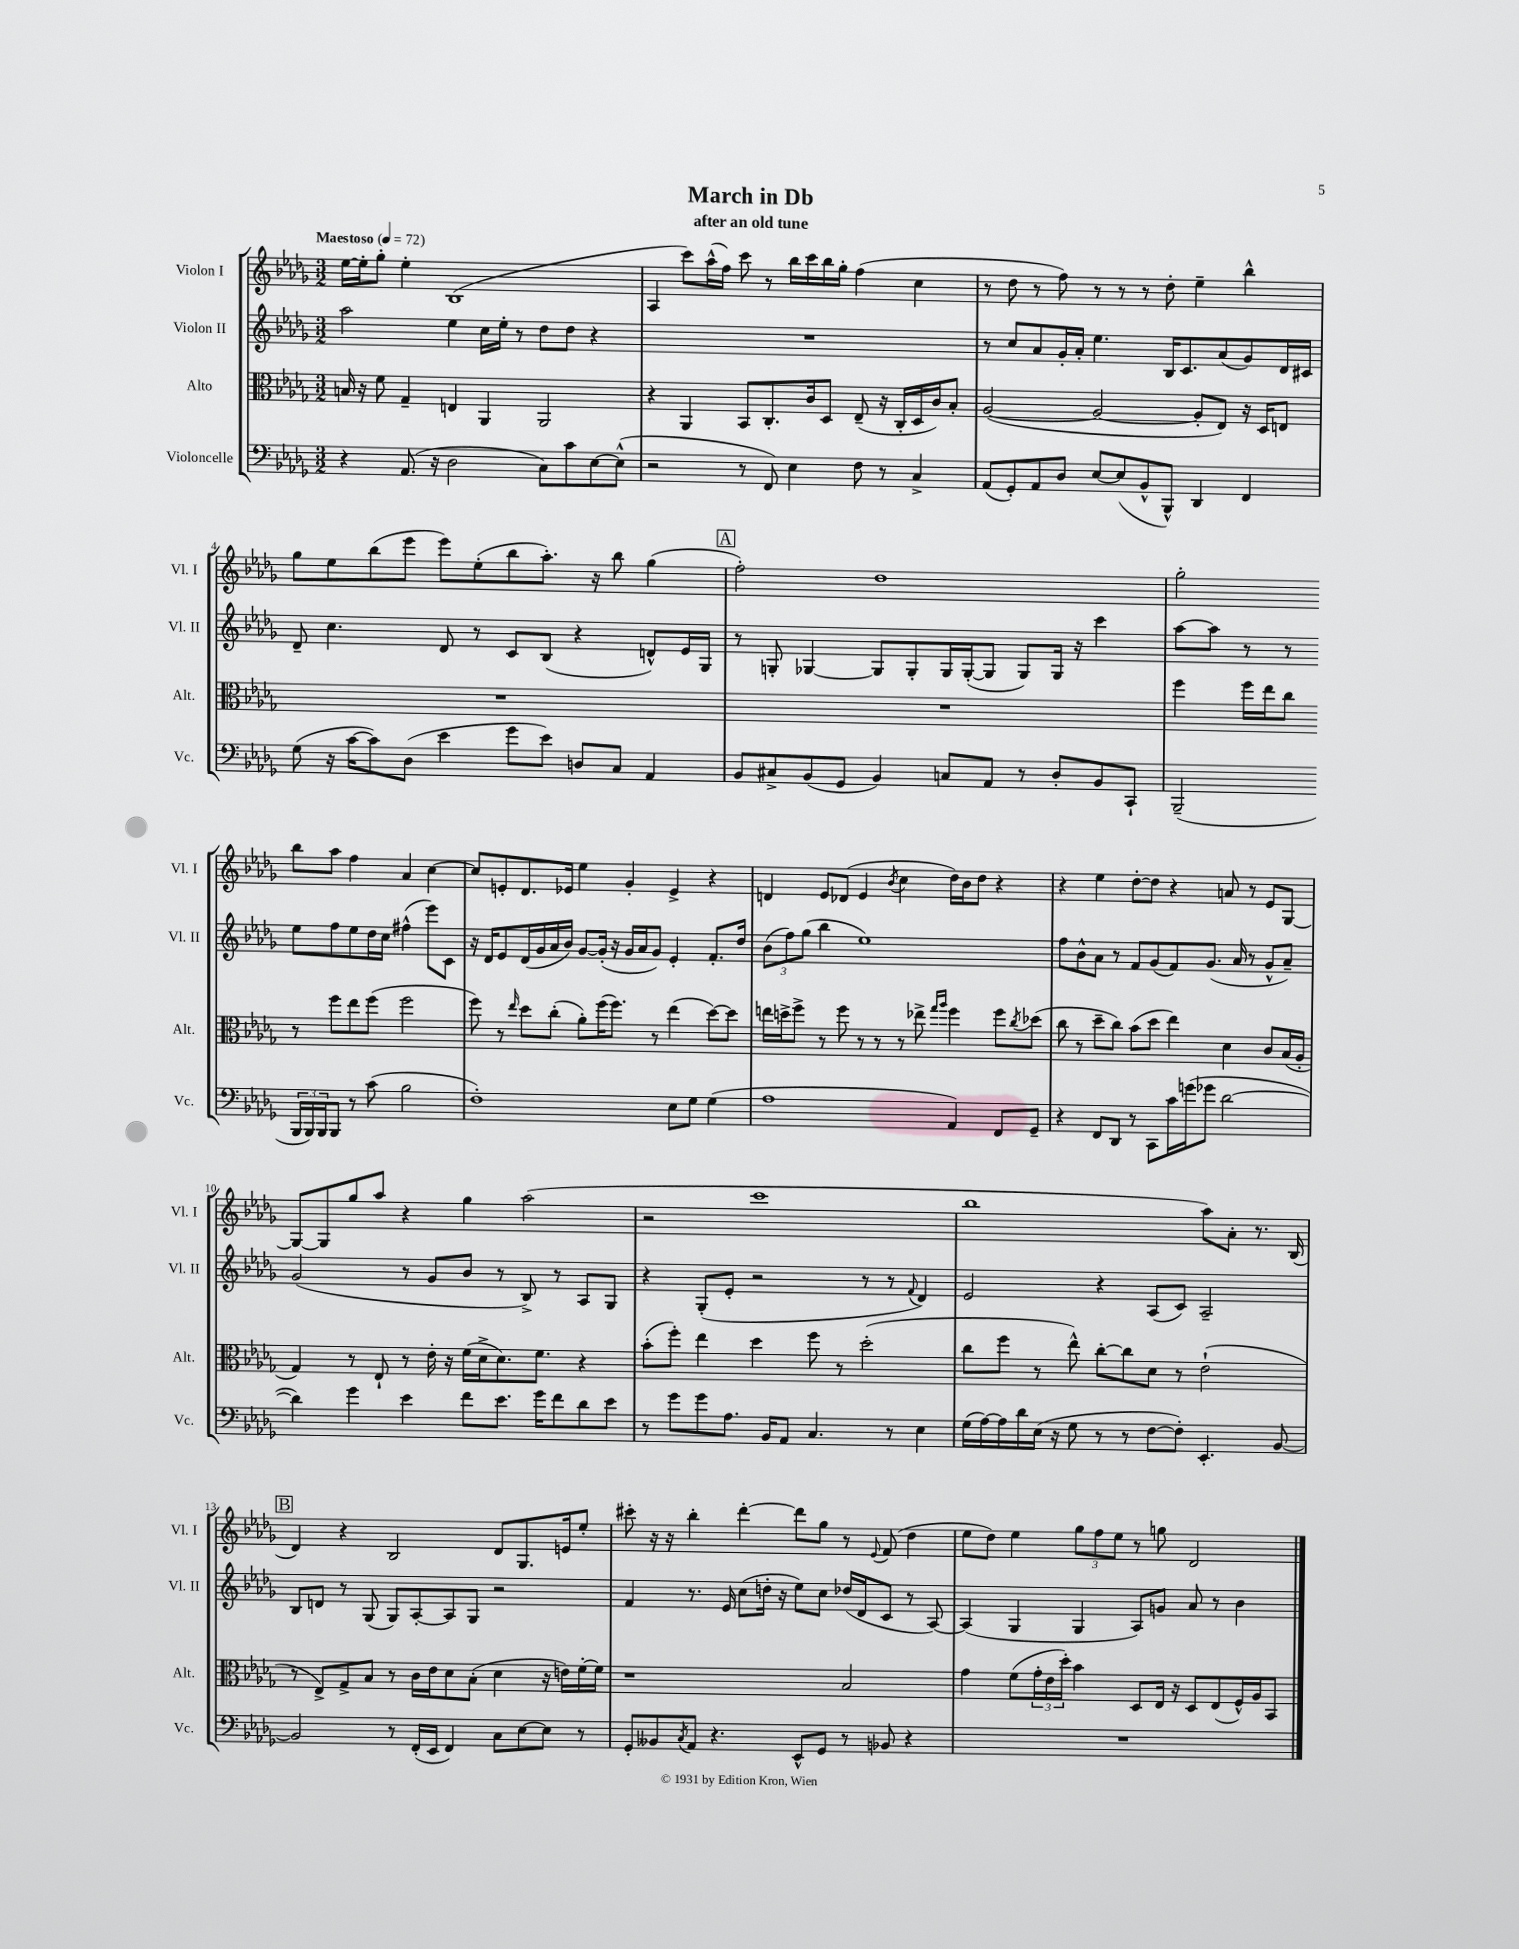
\header { title = "March in Db" subtitle = "after an old tune" }
<<
\new StaffGroup <<
\new Staff = "s0" \with { instrumentName = "Violon I" shortInstrumentName = "Vl. I" } {
    \clef treble \key des \major \numericTimeSignature \time 3/2 \tempo "Maestoso" 4 = 72
    ees''16~ ees''16-. ges''8-. ees''4-. bes1( |
    aes4 c'''8) aes''16-^( f''16) c'''8 r8 bes''16 c'''16 bes''16 ges''16-. f''4( c''4 |
    r8 des''8 r8 f''8) r8 r8 r8 des''8-. ees''4-- bes''4-^ |
    ges''8 ees''8 bes''8( ees'''8 ees'''8) ees''8-.( bes''8 aes''8.-.) r16 bes''8 ges''4( |
    \mark \markup { \box "A" } f''2-.) des''1 |
    ges''2-. bes''8 aes''8 f''4 aes'4 c''4~ |
    c''8 e'8-. des'8. ees'16 ees''4 ges'4-. ees'4-> r4 |
    d'4 ees'8 des'8( ees'4 \acciaccatura { bes'8 } c''4 des''16) bes'16 des''8 r4 |
    r4 ees''4 des''8~-. des''8 r4 a'8 r8 ees'8 ges8~ |
    ges8~ ges8 ges''8 aes''8 r4 ges''4 aes''2( |
    r2 c'''1 |
    bes''1 aes''8) aes'8-. r8. bes16( |
    \mark \markup { \box "B" } des'4) r4 bes2 des'8 ges8. e'16 ees''8-. |
    cis'''8-. r16 r16 bes''4-. des'''4~-. des'''8 ges''8 r8 \appoggiatura { ees'8 } f'8( des''4 |
    ees''8 des''8) ees''4 \tuplet 3/2 { ges''8 f''8 ees''8 } r8 g''8 des'2 \bar "|." |
}
\new Staff = "s1" \with { instrumentName = "Violon II" shortInstrumentName = "Vl. II" } {
    \clef treble \key des \major \numericTimeSignature \time 3/2
    aes''2 ees''4 c''16 ees''16-. r8 des''8 des''8 r4 |
    R1. |
    r8 c''8 aes'8 ges'16-. aes'16-. ees''4. bes16 c'8. aes'8( ges'8) des'16 cis'16 |
    des'8-- c''4. des'8 r8 c'8 bes8( r4 d'8-^) ees'16 ges16 |
    \mark \markup { \box "A" } r8 g8-. ges4~ ges8 ges8-. ges16 ges16~-.( ges8 ges8) ges16 r16 c'''4 |
    aes''8~ aes''8 r8 r8 ees''8 f''8 ees''8 des''16 c''16 fis''4-^( ees'''8) c'8 |
    r16 des'16 ees'8 des'16( ges'16 aes'16 bes'16) ges'8~ ges'16-.( r16 ges'16 aes'16 ges'8) ees'4-. f'8.-. des''16 |
    \tuplet 3/2 { bes'8( f''8) ges''8( } bes''4 ees''1) |
    f''8 bes'8-^ aes'8 r8 f'8 ges'8( f'8) ges'8.( aes'16 r8 ges'8-^ aes'8--) |
    ges'2( r8 ges'8 bes'8 r8 bes8->) r8 aes8 ges8 |
    r4 ges8-.( ees'8-. r2 r8 r8 \appoggiatura { f'8 } des'4) |
    ees'2 r4 aes8( c'8) aes2-- |
    \mark \markup { \box "B" } bes8 d'8 r8 ges8( ges8) aes8~-. aes8 ges8 r2 |
    f'4 r8. ees'16 c''8( d''16-. r16 ees''8) c''8 des''16( des'16 c'8 r8 aes8~) |
    aes4( ges4 ges4 aes8) g'8 aes'8 r8 bes'4 \bar "|." |
}
\new Staff = "s2" \with { instrumentName = "Alto" shortInstrumentName = "Alt." } {
    \clef alto \key des \major \numericTimeSignature \time 3/2
    b16 r16 f'8 ges4-- e4 aes,4 aes,2 |
    r4 aes,4 bes,8 c8.-. c'16 des8 ees8--( r16 c16-. des16 c'16) bes8-. |
    aes2~( aes2~ aes8-. ees8) r16 des16 e8 |
    R1. |
    \mark \markup { \box "A" } R1. |
    f''4 f''16 ees''16 c''8 r8 f''8 ees''8 f''8( f''2 |
    f''8) r8 \grace { ees''16 } des''8 c''8-.( aes'8-.) f''16( f''8.) r8 ees''4( des''8~) des''8 |
    e''16 d''16-> f''8-> r8 f''8 r8 r8 r8 ees''8-> \grace { ges''16 aes''16 } f''4 f''8 \acciaccatura { c''8 } des''8( |
    c''8 r8 des''8-- c''8) bes'8( des''8 ees''4) des'4 c'8 bes16( aes16-. |
    ges4) r8 ees8-! r8 ees'16-. r16 f'16( des'16-> des'8.) f'8. r4 |
    bes'8-.( f''8-.) ees''4 des''4 f''8 r8 des''2-.( |
    c''8 f''8 r8 ees''8-^) c''8~-. c''8 des'8 r8 ees'2-!( |
    \mark \markup { \box "B" } r8 ees8->) ges8-> bes8 r8 c'16 ees'16 des'8 bes8-.( des'4 r16 e'16) f'16~-. f'16 |
    r1 bes2 |
    ges'4 f'8( \tuplet 3/2 { ges'16-. ees'16 des''16-.) } bes'4 des8 ees16 r16 des8 ees8( f16-^) aes16 bes,8 \bar "|." |
}
\new Staff = "s3" \with { instrumentName = "Violoncelle" shortInstrumentName = "Vc." } {
    \clef bass \key des \major \numericTimeSignature \time 3/2
    r4 aes,8.( r16 des2 c8) c'8 ees8~ ees8-^( |
    r2 r8 f,8) ees4 f8 r8 c4-> |
    aes,8( ges,8-.) aes,8 des8 ees8~ ees8( bes,8-^ bes,,8-^) des,4 f,4 |
    ges8( r16 c'16~ c'8) des8( ees'4 ges'8 ees'8) d8 c8 aes,4 |
    \mark \markup { \box "A" } bes,8 cis8-> bes,8( ges,8 bes,4) c8 aes,8 r8 des8-. bes,8 c,8-! |
    bes,,2--( \tuplet 3/2 { bes,,16 bes,,16) bes,,16 } bes,,8 r8 c'8( bes2 |
    f1-.) ees8 ges8 ges4( |
    aes1 aes,4) f,8 ges,8-- |
    r4 f,8 des,8 r8 c,8 c'16 g'16( ges'8 des'2~ |
    des'4) ges'4 ees'4 f'8 ees'8. ges'16 f'8 des'8 ees'8 |
    r8 ges'8 ges'8 aes8. bes,16 aes,8 c4. r8 ees4 |
    ges16( aes16~) aes16 des'16 ees16( r16 ges8 r8 r8 f8~ f8-.) ees,4.-. bes,8~ |
    \mark \markup { \box "B" } bes,2 r8 f,16-.( ees,16 f,4) c8 ees8~ ees8 r8 |
    ges,8-. beses,8 \acciaccatura { c8 } aes,8 r4. ees,8-^ ges,8 r8 bes,8 r4 |
    R1. \bar "|." |
}
>>
>>
